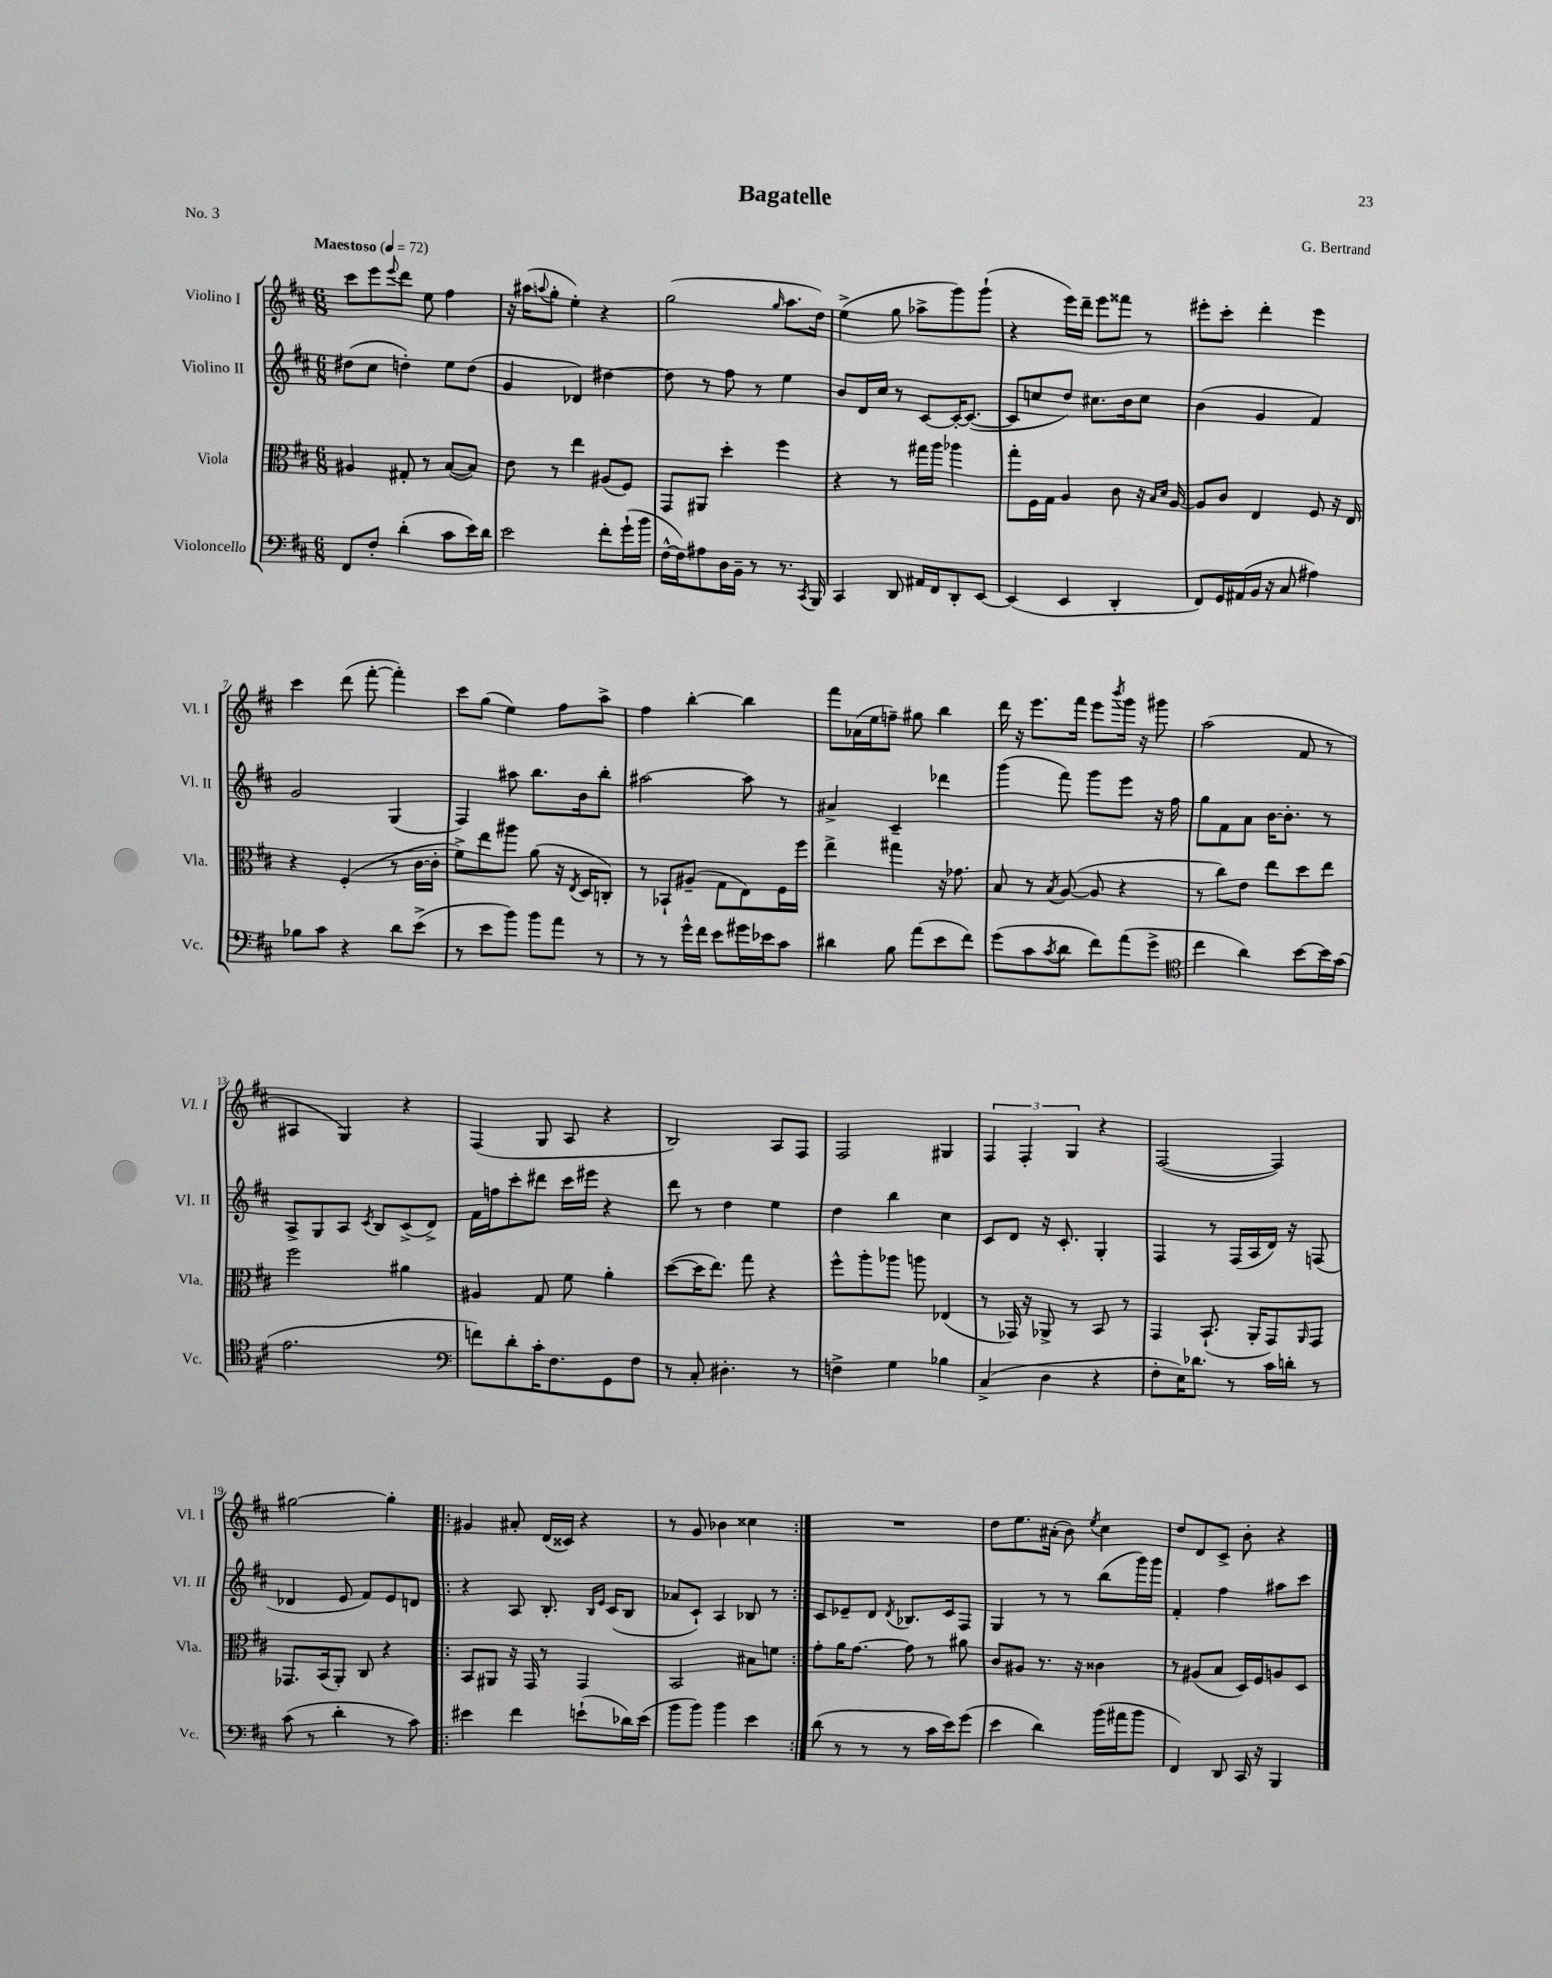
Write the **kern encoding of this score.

**kern	**kern	**kern	**kern
*staff4	*staff3	*staff2	*staff1
*clefF4	*clefC3	*clefG2	*clefG2
*k[f#c#]	*k[f#c#]	*k[f#c#]	*k[f#c#]
*M6/8	*M6/8	*M6/8	*M6/8
*MM72	*MM72	*MM72	*MM72
8FF#/L	4A#/	(8dd#\L	8ccc#\L
8F#'/J	.	8cc#\J	8eee\
.	.	.	8qqeee/
(4d'\	8G#'/	4dd'\)	8ddd\J
.	8r	.	8ee\
8c#\L	([8B/L	8ee\L	4ff#\
16e\L)	8B/]J)	(8dd\J	.
16d\JJ	.	.	.
=	=	=	=
2e\	8e\	4g/	16r
.	.	.	(16aa#\LK
.	.	.	8qqaa/
.	8r	.	8gg'\J
.	4ee\	4d-/)	4ee'\)
8f#'\L	(8A#/L	[4dd#\	4r
(16g`\L	8F#/J)	.	.
16b\JJ	.	.	.
=	=	=	=
[16F#^^\LL	8GG/L	8dd#\]	(2gg\
16F#\]J)	.	.	.
8A#\	8AA#/J	8r	.
16D\L	4dd'\	8ff#\	.
16BB~\JJ	.	.	.
8r	.	8r	.
.	.	.	16qqgg/
8.r	4ff#\	4ee\	8.aa\L
8qCC#/	.	.	.
16BBB/	.	.	16dd\Jk)
=	=	=	=
4CC#/	4r	8b/L	(4ee^\
.	.	16d/L	.
.	.	16cc#/JJ	.
8DD/	8r	8r	8gg\
16AA#/LL	16gg#\LL	[8c#/L	8aa-^\L
16FF#/J	16aa\JJ	.	.
8DD'/	4aa-\	16c#'/_K	8ggg\)
.	.	(8.c#/_J	.
[8EE/J	.	.	(8ggg`\J
=	=	=	=
(4EE/]	8gg'\L	8c#/]L	4r
.	16F#\L	8cc/	.
.	16G\JJ	.	.
4EE/	4A/	8dd/J)	16eee\LL)
.	.	.	16ddd~\JJ
.	.	8.cc#\L	8eee\L
4DD'/	8c#\	.	8fff##\J
.	.	16b\k	.
.	16r	8cc#\J	8r
.	16qqB/LL	.	.
.	16qqd/JJ	.	.
.	[16A/	.	.
=	=	=	=
8FF#/L)	8A/]L	(4b\	8eee#'\L
16GG/L	8c#/J	.	8ccc#'\J
(16AA#/	.	.	.
16BB/JJ	4E/	4g/	4ddd'\
16r	.	.	.
8C#/	.	.	.
4A#\)	8F#/	4f#/)	4eee#\
.	16r	.	.
.	16E/	.	.
=	=	=	=
8B-\L	4r	2g/	4ccc#\
8c#\J	.	.	.
4r	(4F#'/	.	(8ddd\
.	.	.	[8fff#'\
8d\L	8r	(4G/	4fff#'\])
(8e^\J	[16c#\LL	.	.
.	16c#'\]JJ	.	.
=	=	=	=
8r	8f#^\L)	4F#/)	8ccc#\L
8e\L	8ee\	.	(8gg\J
8b\J)	8aa#\J	8aa#\	4ee\)
8b\L	(8a\	8.bb\L	.
8a\J	16r	.	8ff#\L
.	8qE/	.	.
.	16D/LK	16b\k	.
8r	8C'/J)	8bb'\J	8aa^\J
=	=	=	=
8r	8r	[2aa#\	4ff#\
8r	8BB-`/L	.	.
16g^^\LL	(8A#~/J	.	[4bb'\
16f#\JJ	.	.	.
8e\L	8G\L	.	.
16g#\L	8E\)	8aa#\]	4bb\]
16e-\J	.	.	.
8c#\J	16F#\L	8r	.
.	16ff#\JJ	.	.
=	=	=	=
4d#\	4ee^\	4a#^/	8fff#\L
.	.	.	(16a-\L
.	.	.	16ee\J
8B\	4gg#\	4c#~/	8ff~\J)
(8a\L	.	.	8gg#\
8e\	16r	4ddd-\	4bb\
.	8.g-\	.	.
8f#\J)	.	.	.
=	=	=	=
(8g\L	8B/	(4ggg\	16ddd\
.	.	.	16r
8c#\	8r	.	8.eee\L
8qc#/	8qB/	.	.
8d\J	([8A/	8fff#\)	.
.	.	.	16fff#\Jk
8f#\L)	8A/]	8ggg\L	8eee\L
.	.	.	8qbbb/
(8a\	4r	8eee\J	16ggg\Jk
.	.	.	16r
8g^\J	.	16r	8ggg#\
.	.	16ff#\	.
=	=	=	=
*clefC4	*	*	*
4cc#\	8r	8gg\L	(2aa\
.	8cc#\L)	8f#\	.
4a\)	8e\J	8a\J	.
.	8ee\L	[16b\LK	.
.	.	8.b'\]J	.
[8b\L	8dd\	.	8f#/
16b\]L	8ee\J	8r	8r
(16g\JJ	.	.	.
=	=	=	=
2.e\	2ff#\	8A^/L	4A#/
.	.	8G/	.
.	.	8A/J	4G/)
.	.	8qc#/	.
.	.	8B/L	.
.	4a#\	(8c#^/	4r
.	.	8d^/J)	.
=	=	=	=
*clefF4	*	*	*
8f\L)	4A#/	16f#\LL	(4F#/
.	.	16ff\J	.
8d'\	.	8ccc#'\	.
16c#'\K	8G/	8ddd#\J	8G/
8.F#\	.	.	.
.	8f#\	16ccc#\LL	8A/
.	.	16eee#\JJ	.
8GG\	4a'\	4r	4r
8F#\J	.	.	.
=	=	=	=
8r	([8dd\L	8ddd\	2B/)
8C#'/	16dd\]K	8r	.
.	8.ee\J)	.	.
4.D#'\	.	4dd\	.
.	8gg\	.	.
.	4r	4ee\	8A/L
8r	.	.	8F#/J
=	=	=	=
4F^\	8ff#^^\L	4dd\	2F#/
.	8aa'\	.	.
4G\	8aa-\J	4bb\	.
.	8aa\	.	.
4B-\	(4E-/	4cc#\	4G#/
=	=	=	=
(4C#^/	8r	8c#/L	6F#/
.	16GG-/)	8d/J	.
.	.	.	6F#'/
.	16r	.	.
4D\	8AA-^/	16r	.
.	.	8.c#'/	.
.	.	.	6G/
.	8r	.	.
4r	8BB/	4G'/	4r
.	8r	.	.
=	=	=	=
8F#'\L	4GG/	4F#/	([2F#/
16E\K)	.	.	.
8.d-\J	.	.	.
.	(8.BB`/	8r	.
8r	.	(16F#/LL	.
.	16AA'/LK	16A/	.
16c#\LL	8GG/)	16d/JJ)	4F#/])
16d'\JJ	.	16r	.
.	16qqAA/	.	.
8r	8GG/J	(8F/	.
=	=	=	=
(8c#\	8.GG-/L	4d-/	[2gg#\
8r	.	.	.
.	(16BB/k	.	.
4d'\	8AA'/J)	8e/	.
.	8C#/	8f#/L)	.
8r	4r	8e/	4gg#'\]
8c#\)	.	8d/J	.
=!|:	=!|:	=!|:	=!|:
4e#\	8BB/L	4r	4g#/
.	8AA#/J	.	.
4f#\	16r	8A/	8a#'/
.	16GG/	.	.
.	8r	8.B'/	(16d/LL
.	.	.	16c##/JJ)
(8e`\L	4GG/	.	4r
.	.	16qqB/LL	.
.	.	16qqe/JJ	.
.	.	(16c#/LK	.
16d-\L)	.	8B/J	.
(16e\JJ	.	.	.
=	=	=	=
8b\L	2BB/	8a-/L	8r
8b\J)	.	8c#`/J)	8g/
4b\	.	4A/	4b-\
4e\	8B#\L	8B-/	4cc##\
.	8f\J	8r	.
=:|!	=:|!	=:|!	=:|!
(8d\	8g'\L	8c#/L	2.r
8r	16a\K	8e-~/	.
.	[8.g\J	.	.
8r	.	8d/J	.
.	.	8qd/	.
8r	8g\]	8.B-/L	.
16c#\LL	8r	.	.
16e\J)	.	16c#/k	.
(8g\J	8a#\	8F#/J	.
=	=	=	=
4e\	8c#/L	4G/	8dd\L
.	8A#/J	.	8.ee\
4d\)	8.r	8r	.
.	.	.	(16a#'\Jk
.	.	8r	8b\)
.	16r	.	.
.	.	.	8qee/
(16b\LL	4c##\	(8bb\L	4cc#\
16a#\J	.	.	.
8b\J	.	16ggg\L)	.
.	.	16ggg\JJ	.
=	=	=	=
4FF#/)	8r	4f#'/	8dd/L
.	(8A#/L	.	8d/
8DD/	8B/J	4ff#\	8c#^/J
16CC#/	16D/LL)	.	8b'\
16r	16F#/J	.	.
4BBB/	8A/	8aa#\L	4r
.	8D/J	8ccc#\J	.
==	==	==	==
*-	*-	*-	*-
